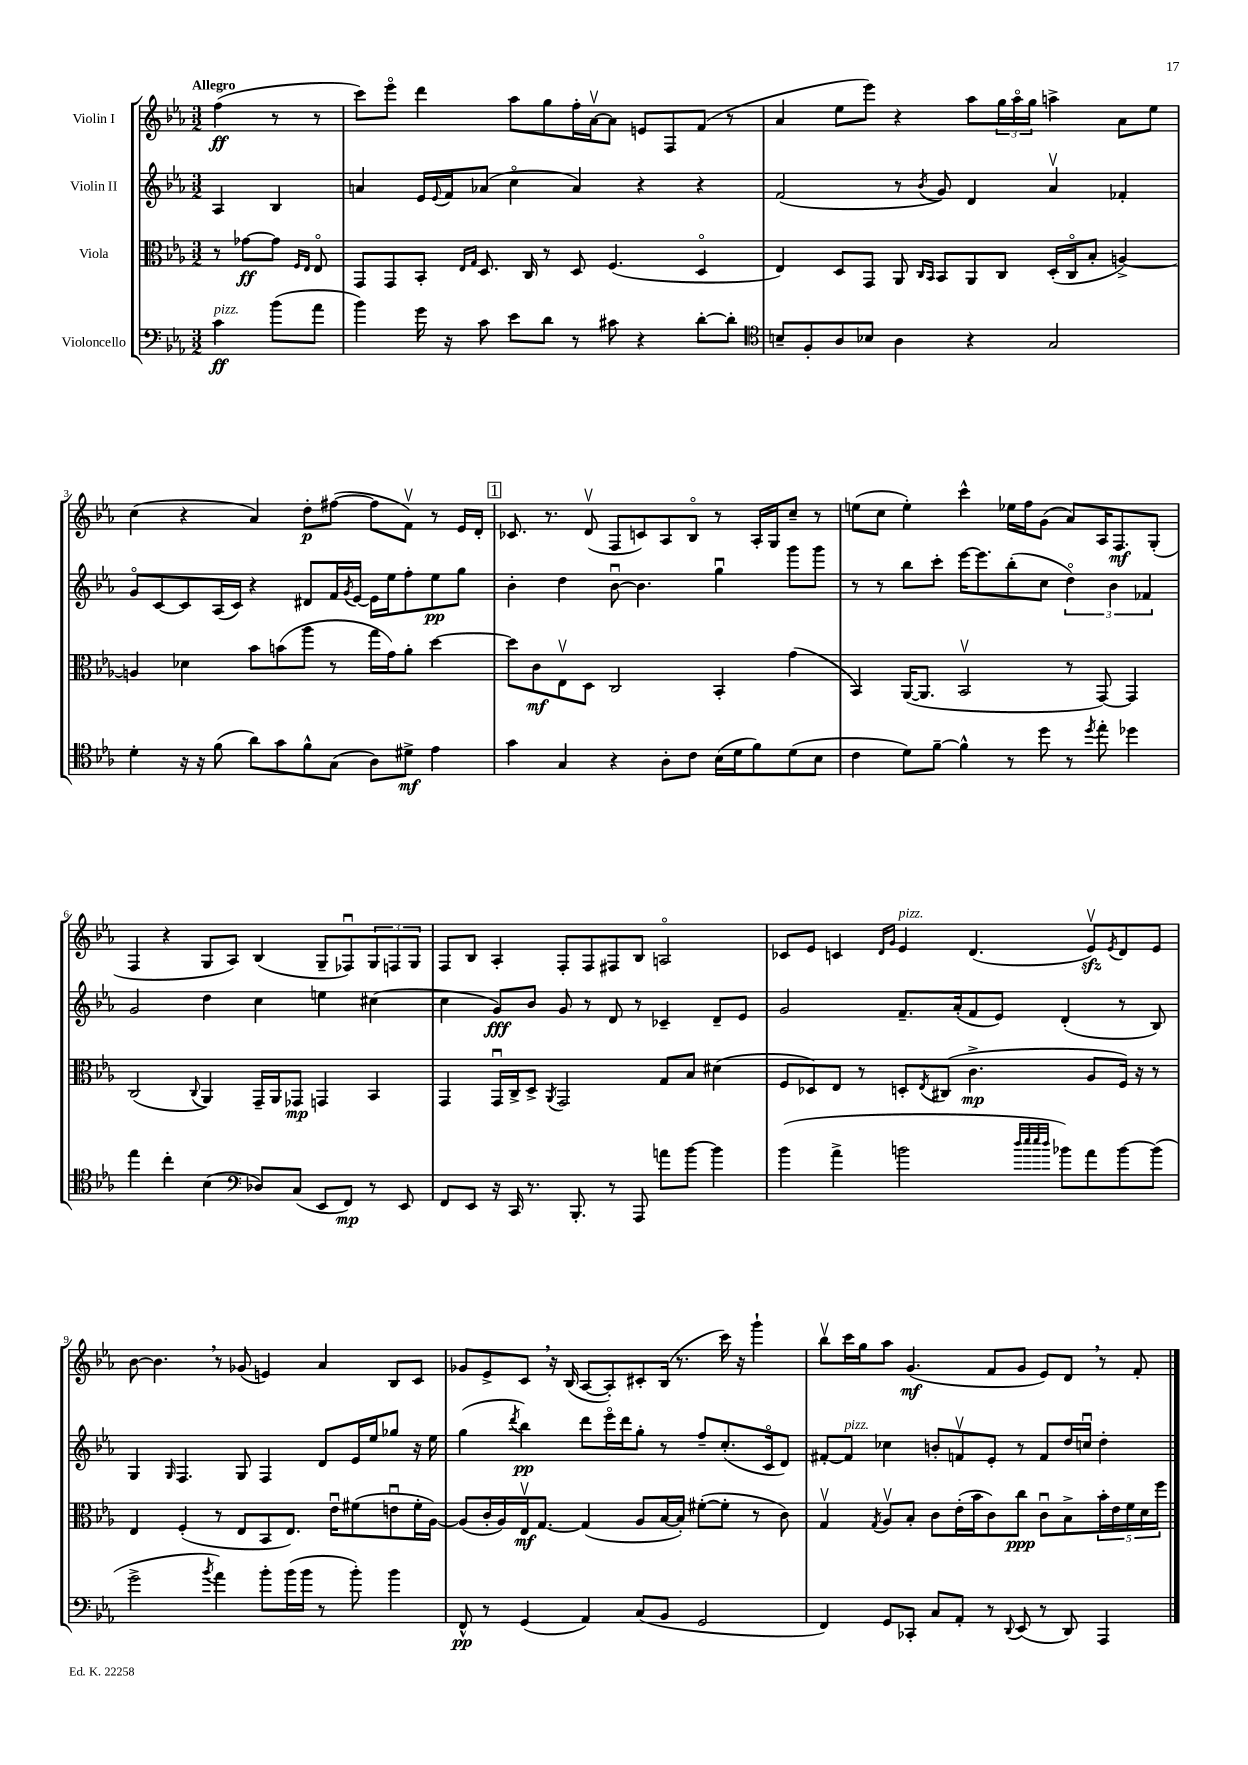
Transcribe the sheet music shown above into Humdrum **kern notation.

**kern	**kern	**kern	**kern
*staff4	*staff3	*staff2	*staff1
*clefF4	*clefC3	*clefG2	*clefG2
*k[b-e-a-]	*k[b-e-a-]	*k[b-e-a-]	*k[b-e-a-]
*M3/2	*M3/2	*M3/2	*M3/2
4c\	8r	4A-/	(4ff\
.	[8g-\L	.	.
(8b-\L	8g-\]J	4B-/	8r
.	16qqF/LL	.	.
.	16qqE-/JJ	.	.
8a-\J	8E-o/	.	8r
=	=	=	=
4b-\)	8GG/L	4a/	8ccc\L)
.	8GG/	.	8eee-o\J
16g\	8BB-'/J	16e-/LL	4ddd\
.	.	8qqe-/	.
16r	.	16f/J	.
.	16qqE-/LL	.	.
.	16qqG/JJ	.	.
8c\	8.D/	(8a-/J	.
8e-\L	.	4cco\	8aa-\L
.	16C/	.	.
8d\J	8r	.	8gg\
8r	8D/	4a-/)	16ff'\L
.	.	.	[16a-v\J
8c#\	(4.F/	.	8a-\]J
4r	.	4r	8e/L
.	.	.	8F/
[8d'\L	4Do/	4r	(8f/J
8d'\]J	.	.	8r
=	=	=	=
*clefC4	*	*	*
8B~/L	4E-/)	(2f/	4a-/
8F'/	.	.	.
8A-/	8D/L	.	8ee-\L
8B-/J	8GG/J	.	8eee-\J)
4A-\	8AA-/	8r	4r
.	16qqC/LL	.	.
.	16qqBB-/JJ	8qb-/	.
.	8BB-/L	8g/)	.
4r	8AA-/	4d/	8aa-\L
.	8C/J	.	24gg\L
.	.	.	24aa-o\
.	.	.	24gg\JJ
2G/	(16D'/LL	4a-v/	4aa^\
.	16Co/J	.	.
.	8B-'/J	.	.
.	[4A^/)	4f-'/	8a-\L
.	.	.	8ee-\J
=	=	=	=
4d'\	4A/]	8go/L	(4cc\
.	.	[8c/	.
16r	4d-\	8c/]	4r
16r	.	.	.
(8f\	.	(16A-/L	.
.	.	16c/JJ)	.
8a-\L)	8b-\L	4r	4a-/)
8g\	(8b\	.	.
8f^^\	8aa-\J	8d#/L	8dd'\L
(8G\J	8r	16f/L	([8ff#\J
.	.	8qg/	.
.	.	[16e-/JJ	.
8A-\L)	16gg\LL	16e-\]LL	8ff#\]L
.	16g\J)	16ee-\J	.
8d#^\J	8a-'\J	8ff'\	8fv\J)
4e-\	[4dd\	8ee-\	8r
.	.	8gg\J	16e-/LL
.	.	.	16d'/JJ
=	=	=	=
4g\	8dd\]L	4b-'\	8.c-/
.	8c\	.	.
.	.	.	8.r
4G/	8E-v\	4dd\	.
.	8D\J	.	(8dv/
4r	2C/	[8b-u\	8F/L
.	.	4.b-\]	8c/)
8A-'\L	.	.	8A-/
8c\J	.	.	8B-o/J
(16B-\LL	4BB-'/	4ggu\	8r
16d\J	.	.	.
8f\)	.	.	16A-'/LL
.	.	.	16G/J
(8d\	(4g\	8ggg\L	8cc~/J
8B-\J	.	8ggg\J	8r
=	=	=	=
4c\	4BB-/)	8r	(8ee\L
.	.	8r	8cc\J
8d\L)	([16AA-/LK	8bb-\L	4ee'\)
.	8.AA-/]J	.	.
[8f~\J	.	8ccc'\J	.
4f^^\]	2BB-v/	[16eee-\LK	4ccc^^\
.	.	8.eee-\]	.
8r	.	(8bb-'\	16ee-\LL
.	.	.	16ff\J
8dd\	.	8cc\J	(8g\J
8r	8r	6ddo\)	8a-/L)
8qdd/	.	.	.
8ee-'\	[8GG/)	.	16A-/K
.	.	6b-\	.
.	.	.	8.F/
4dd-\	4GG/]	.	.
.	.	6f-/	.
.	.	.	(8G'/J
=	=	=	=
4ee-\	(2C/	2g/	4F/
4cc'\	.	.	4r
.	8qqC/	.	.
(4B-\	4AA-/)	4dd\	8G/L
.	.	.	8A-/J)
*clefF4	*	*	*
8D-/L)	16GG~/LL	4cc\	(4B-/
.	16AA-/J	.	.
(8C/J	8GG-/J	.	.
8EE-/L	4GG/	4ee\	8G~/L
8FF/J)	.	.	8F-u/)
8r	4BB-/	(4cc#\	12G/
.	.	.	12F/
8EE-/	.	.	.
.	.	.	12G/J
=	=	=	=
8FF/L	4GG/	4cc\	8F/L
8EE-/J	.	.	8B-/J
16r	16GGu/LL	8g/L)	4A-'/
16CC/	16C^/J	.	.
8.r	8D^/J	8b-/J	.
.	8qAA-/	.	.
.	2GG/	8g/	8F'/L
8.BBB-'/	.	.	.
.	.	8r	8F/
8r	.	8d/	8F#/
8AAA-/	.	8r	8B-/J
8a\L	8G/L	4c-~/	2Ao/
[8b-\J	8B-/J	.	.
4b-\]	(4d#\	8d~/L	.
.	.	8e-/J	.
=	=	=	=
(4b-\	8F/L	2g/	8c-/L
.	8D-/)	.	8e-/J
4a-^\	8E-/J	.	4c/
.	8r	.	.
.	.	.	16qqd/LL
.	.	.	16qqg/JJ
2b\	8D'/L	8.f~/L	4e-/
.	8qE-/	.	.
.	(8C#/J	.	.
.	.	(16a-'/k	.
.	4.c^\	8f/	(4.d/
.	.	8e-/J)	.
32qqdd/LLL	.	.	.
32qqee-/	.	.	.
32qqee-/	.	.	.
32qqdd/JJJ	.	.	.
8b-\L)	.	(4d'/	.
8a-\	8A-/L	.	8e-v/L)
.	.	.	8qe-/
[8b-\	16F/Jk)	8r	8d/
.	16r	.	.
(8b-\]J	8r	8B-/)	8e-/J
=	=	=	=
2g^\	4E-/	4G/	[8b-\
.	.	.	4.b-\]
.	.	16qqG/	.
.	(4F'/	4.F/	.
8qb-/	.	.	.
4a-\)	8r	.	8r
.	8E-/L	8G/	(8g-/
8b-'\L	8BB-/	4F/	4e/)
(16b-\L	8.E-/J)	.	.
16b-\JJ	.	.	.
8r	.	8d/L	4a-/
.	16e-u\LK	.	.
8b-'\)	(8f#\	16e-/L	.
.	.	16ee-/J	.
4b-\	8eu\	8gg-/J	8B-/L
.	16f#'\L	16r	8c/J
.	[16A-\JJ)	16ee-\	.
=	=	=	=
8FF^^/	(8A-/]L	(4gg\	8g-/L
8r	16c'/L	.	8e-^/
.	16A-/)	.	.
.	.	8qddd/	.
(4GG/	16E-v/J	4bb-\)	8c/J
.	[8.G/J	.	.
.	.	.	16r
.	.	.	(16B-/
4AA-/)	(4G/]	8ddd\L	[8A-/L
.	.	16eee-o\L	8A-'/])
.	.	16ddd\J	.
(8C/L	8A-/L	8gg'\J	8c#'/
8BB-/J	[16B-/L	8r	(16B-/Jk
.	16B-'/]JJ)	.	8.r
2GG/	([8f#'\L	8ff~/L	.
.	8f#'\]J	(8.cc'/	16ccc\)
.	.	.	16r
.	8r	.	4ggg`\
.	.	16co/k	.
.	8c\)	8d/J)	.
=	=	=	=
4FF/)	4Gv/	[8f#'/L	8bb-v\L
.	.	8f#/]J	16ccc\L
.	.	.	16gg\J
.	8qG/	.	.
8GG/L	8A-v/L	4cc-\	8aa-\J
8CC-'/J	8B-'/J	.	(4.g/
8C/L	8c\L	8b'/L	.
8AA-'/J	(16e-'\L	8fv/	.
.	16b-\J	.	.
8r	8c\)	8e-'/J	8f/L
8qqDD/	.	.	.
(8EE-/	8cc\J	8r	8g/J
8r	8cu\L	8f/L	8e-/L)
8DD/)	8B-^\	16dd/L	8d/J
.	.	16ccu/JJ	.
4AAA-/	20b-'\L	4dd'\	8r
.	20e-\	.	.
.	20f\	.	.
.	.	.	8f'/
.	20d\	.	.
.	20ff\JJ	.	.
==	==	==	==
*-	*-	*-	*-
